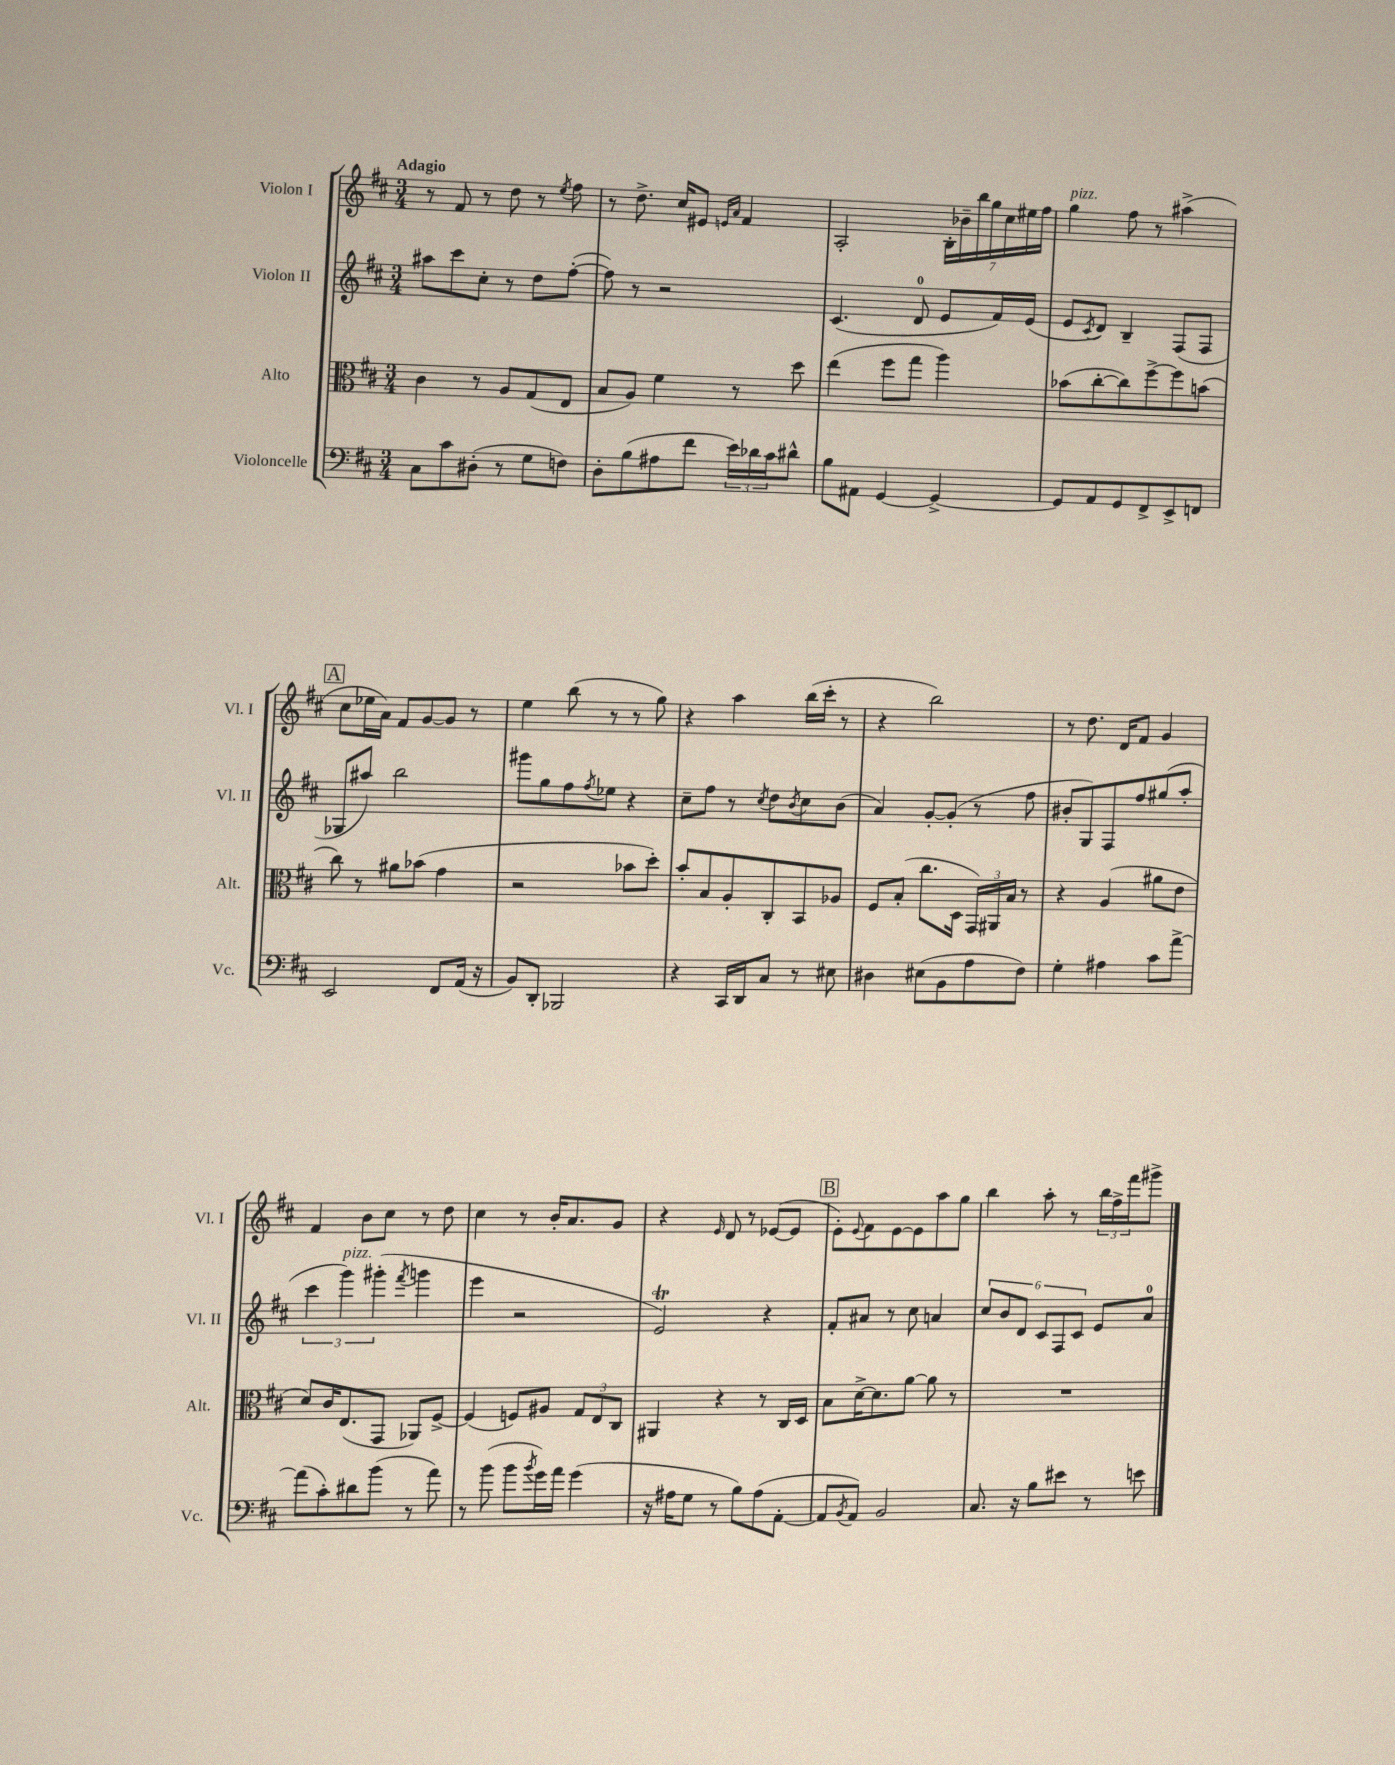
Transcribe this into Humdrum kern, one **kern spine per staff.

**kern	**kern	**kern	**kern
*staff4	*staff3	*staff2	*staff1
*clefF4	*clefC3	*clefG2	*clefG2
*k[f#c#]	*k[f#c#]	*k[f#c#]	*k[f#c#]
*M3/4	*M3/4	*M3/4	*M3/4
8C#\L	4c#\	8aa#\L	8r
8c#\	.	8ccc#\	8f#/
(8D#'\J	8r	8cc#'\J	8r
8r	8A/L	8r	8dd\
8G\L	(8G/	8dd\L	8r
.	.	.	8qee/
8F\J)	8E/J	([8ff#'\J	8ff#\
=	=	=	=
8D'\L	8B/L	8ff#\])	8r
(8B\	8A/J)	8r	8.dd^\
8A#\	4f#\	2r	.
.	.	.	16cc#/LK
8f#\J	.	.	8e#/J
.	.	.	16qqe/LL
.	.	.	16qqa/JJ
24e\LL)	8r	.	4f#/
24d-\	.	.	.
24c#\J	.	.	.
8d#^^\J	8dd\	.	.
=	=	=	=
8B\L	(4ee\	(4.c#/	2A'/
8AA#\J	.	.	.
[4GG/	8ff#\L	.	.
.	8gg\J	8d/	.
4GG^/_	4aa\)	8e/L	28B'\LL
.	.	.	28b-~\
.	.	.	28bb\
.	.	.	28gg\
.	.	16f#/L)	.
.	.	.	28cc#\
.	.	.	28ee#\
.	.	(16e/JJ	.
.	.	.	28ff#\JJ
=	=	=	=
8GG/]L	(8b-\L	8e/L	4gg\
.	.	8qc#/	.
8AA/	[8cc#'\	8d/J)	.
8GG/	8cc#\])	4B~/	8ff#\
8FF#^/	[8ff#^\	.	8r
8EE^/	8ff#\]	(8F#/L	(4aa#^\
8FF/J	(8b\J	8F#/J	.
=	=	=	=
2EE/	8cc#\)	8G-/L	8cc#\L
.	8r	8aa#/J)	16ee-\L
.	.	.	16a\JJ)
.	8a#\L	2bb\	8f#/L
.	(8b-\J	.	[8g/
8FF#/L	4g\	.	8g/]J
(16AA/Jk	.	.	8r
16r	.	.	.
=	=	=	=
8BB/L)	2r	8ggg#\L	4ee\
8DD'/J	.	8gg\	.
2BBB-/	.	8ff#\	(8bb\
.	.	8qff#/	.
.	.	8ee-\J	8r
.	8b-\L	4r	8r
.	8dd'\J)	.	8gg\)
=	=	=	=
4r	8b'/L	8cc#~\L	4r
.	8B/	8ff#\J	.
16CC#/LL	8A'/	8r	4aa\
16DD/J	.	.	.
.	.	8qcc#/	.
8C#/J	8C#'/	8dd\L	.
.	.	8qb/	.
8r	8BB/	8cc#\	(16bb\LL
.	.	.	16ccc#'\JJ
8E#\	8A-/J	(8b\J	8r
=	=	=	=
4D#\	8F#/L	4a/)	4r
.	(8B'/J	.	.
(8E#\L	8.cc#\L	[8g'/L	2bb\)
8BB\	.	(8g'/]J	.
.	16D\Jk	.	.
8A\	24GG/LL)	8r	.
.	24AA#/	.	.
.	24B/JJ	.	.
8F#\J)	8r	8ff#\	.
=	=	=	=
4G'\	4r	8b#'/L	8r
.	.	8G/)	8.dd\
4A#\	(4A/	8F#/	.
.	.	.	16d/LK
.	.	8ff#/	8f#/J
8c#\L	8a#\L	(8gg#/	4g/
[8a^\J	8e\J	8aa'/J	.
=	=	=	=
(8a\]L	8d/L)	6ccc#\	4f#/
8c#'\)	16c#/K	.	.
.	.	6ggg\)	.
.	(8.E/	.	.
8d#\	.	.	8b\L
.	.	(6ggg#'\	.
(8b\J	8GG/J	.	8cc#\J
.	.	8qfff#/	.
8r	8AA-/L)	4ggg\	8r
8a\)	[8F#^/J	.	8dd\
=	=	=	=
8r	(4F#/]	4eee\	4cc#\
(8b\	.	.	.
8b\L	8F/L)	2r	8r
8qb/	.	.	.
16g\L)	8A#/J	.	16b'/LK
16a\JJ	.	.	8.a/
(4g\	12G/L	.	.
.	12E/	.	.
.	.	.	8g/J
.	12C#/J	.	.
=	=	=	=
16r	4AA#/	2e/)	4r
16A#\LK	.	.	.
8G\J	.	.	.
.	.	.	16qqe/
8r	4r	.	8d/
8B\L)	.	.	8r
(8A#\	8r	4r	([8e-/L
[8AA'\J	16C#/LL	.	8e-/]J
.	16D/JJ	.	.
=	=	=	=
8AA/]L	8B\L	8f#'/L	8e'\L)
8qBB/	.	.	8qqe/
8AA/J)	[16d^\K	8a#/J	8f#\
.	8.d\]	.	.
2BB/	.	8r	[8e\
.	[8a\J	8cc#\	8e\]
.	8a\]	4a/	8aa\
.	8r	.	8gg\J
=	=	=	=
8.C#/	2.r	12cc#/L	4bb\
.	.	12b/	.
.	.	12d/J	.
16r	.	.	.
8B\L	.	12c#/L	8aa'\
.	.	12F#/	.
8e#\J	.	.	8r
.	.	12c#/J	.
8r	.	8e/L	24bb\LL
.	.	.	24ff#^\
.	.	.	24fff#\J
8e\	.	8a/J	8ggg#^\J
==	==	==	==
*-	*-	*-	*-
